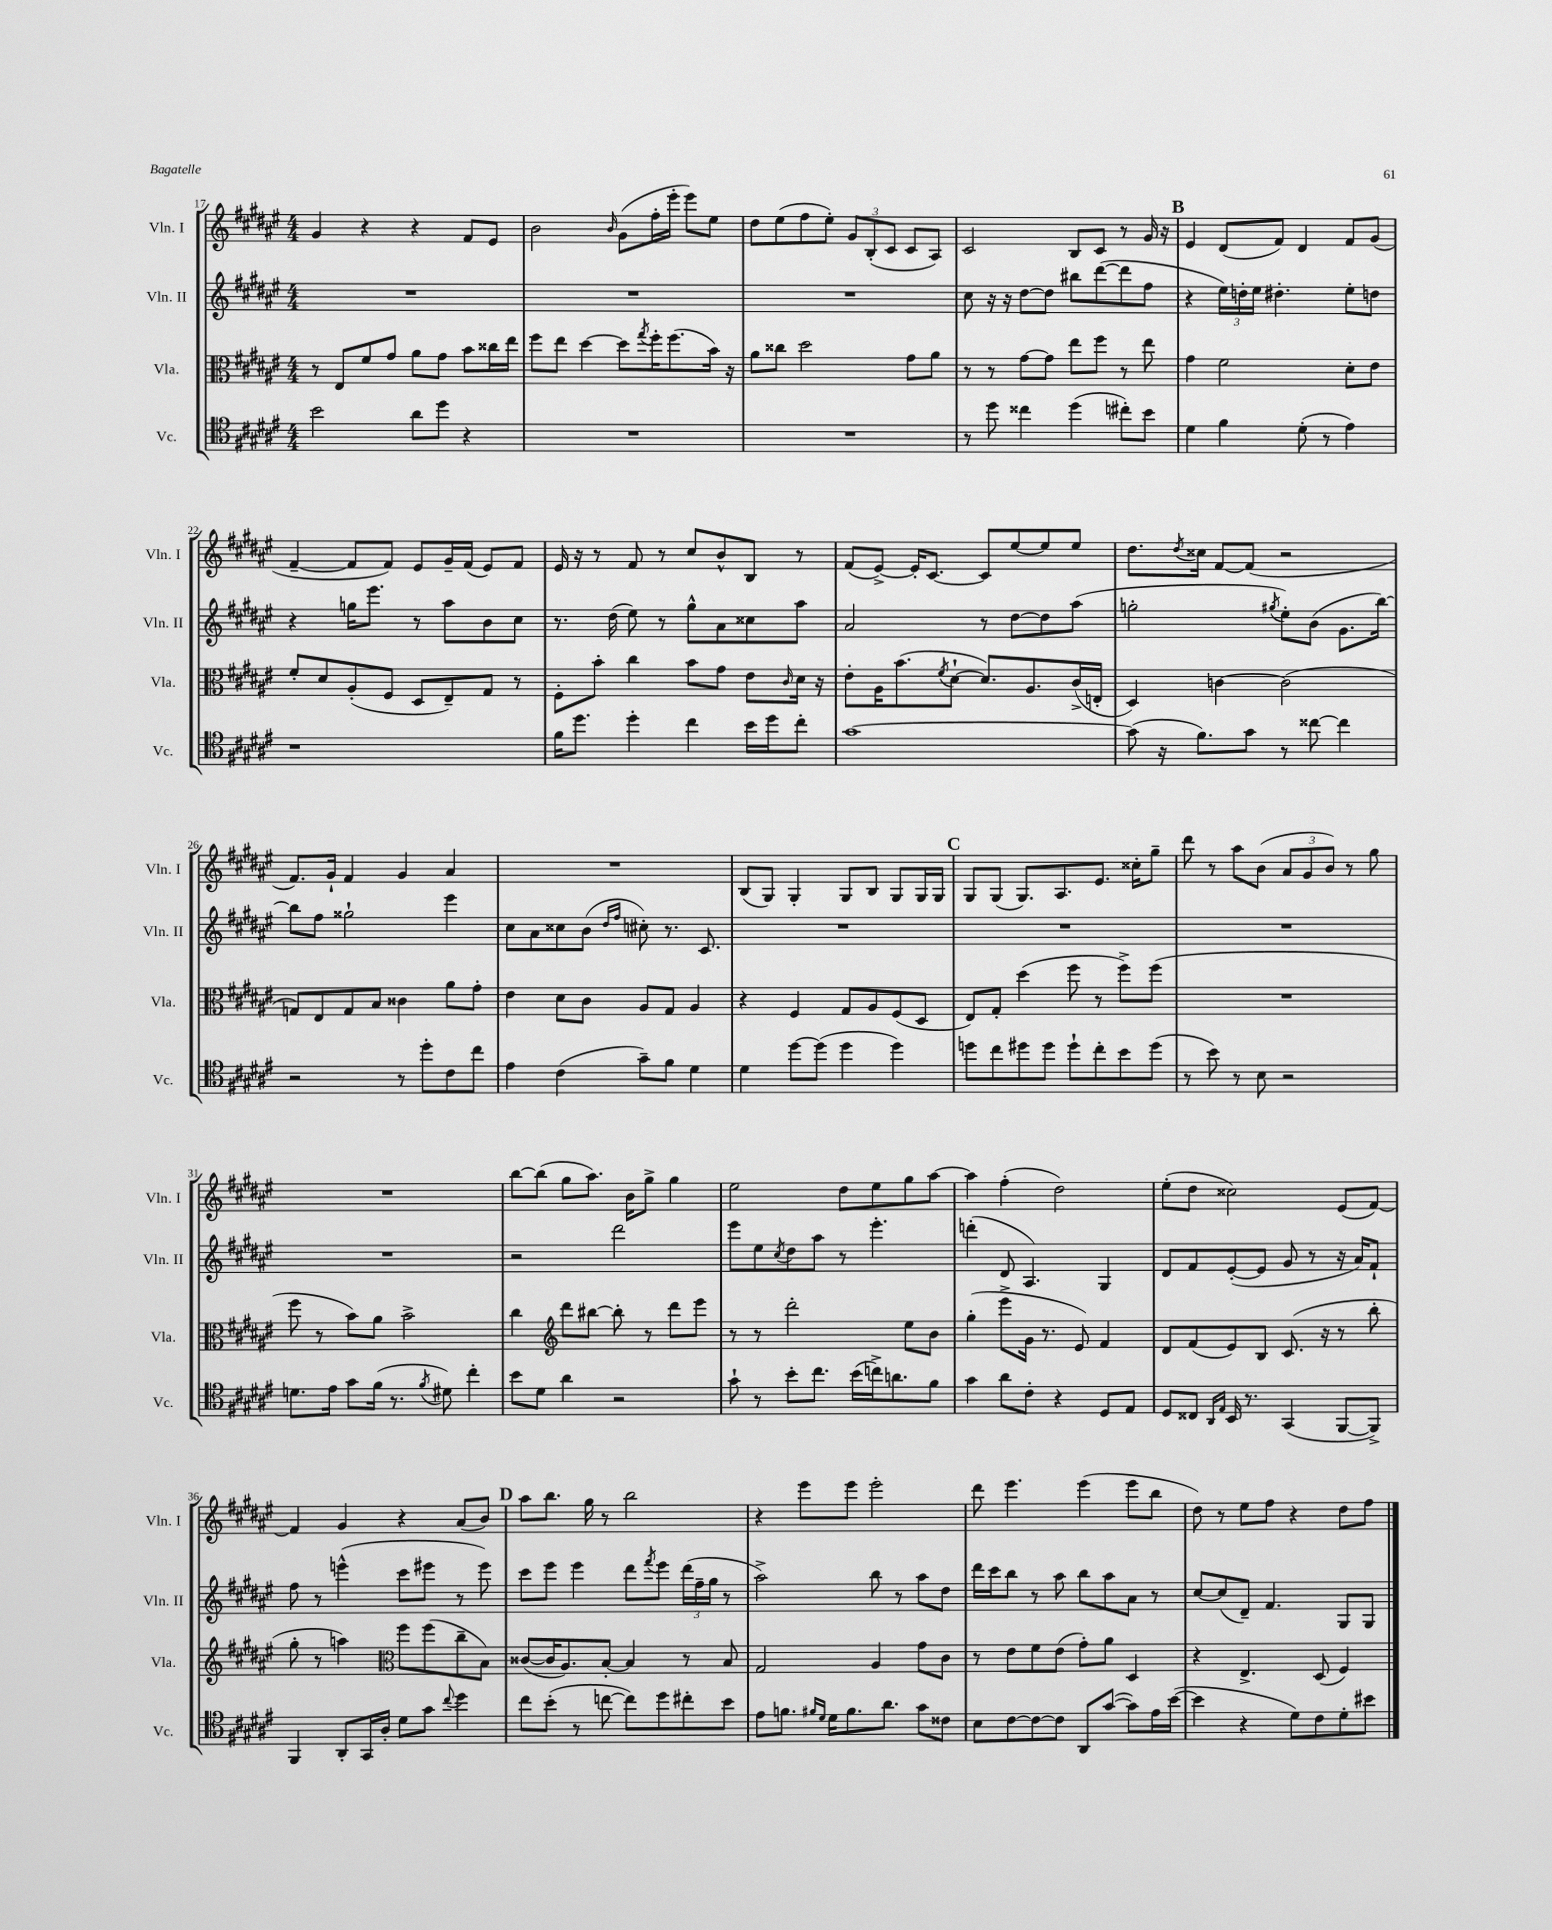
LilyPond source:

<<
\new StaffGroup <<
\new Staff = "s0" \with { instrumentName = "Vln. I" shortInstrumentName = "Vln. I" } {
    \clef treble \key fis \major \numericTimeSignature \time 4/4
    gis'4 r4 r4 fis'8 eis'8 |
    b'2 \grace { b'16 } gis'8( fis''16-. eis'''16-. eis'''8) eis''8 |
    dis''8 eis''8( fis''8 eis''8-.) \tuplet 3/2 { gis'8 b8-.( cis'8 } cis'8 ais8) |
    cis'2 b8 cis'8 r8 gis'16 r16 |
    \mark \markup { \bold "B" } eis'4 dis'8( fis'8) dis'4 fis'8 gis'8( |
    fis'4~-- fis'8 fis'8) eis'8 gis'16-- fis'16( eis'8) fis'8 |
    eis'16 r16 r8 fis'8 r8 cis''8 b'8-^ b8 r8 |
    fis'8( eis'8~->) eis'16-. cis'8.~ cis'8 eis''8~ eis''8 eis''8 |
    dis''8. \acciaccatura { dis''8 } cisis''16 fis'8~ fis'8( r2 |
    fis'8.) gis'16-! fis'4 gis'4 ais'4 |
    R1 |
    b8( gis8) gis4-. gis8 b8 gis8 gis16 gis16 |
    \mark \markup { \bold "C" } gis8 gis8( gis8.) ais8. eis'8. cisis''16-. gis''8-- |
    dis'''8 r8 ais''8 b'8( \tuplet 3/2 { ais'8 gis'8 b'8) } r8 gis''8 |
    R1 |
    b''8~ b''8( gis''8 ais''8.) b'16 gis''8-> gis''4 |
    eis''2 dis''8 eis''8 gis''8 ais''8~ |
    ais''4 fis''4-.( dis''2) |
    eis''8-.( dis''8 cisis''2) eis'8( fis'8~) |
    fis'4 gis'4 r4 ais'8( b'8) |
    \mark \markup { \bold "D" } ais''8 b''8. gis''16 r8 b''2 |
    r4 eis'''8 eis'''8 eis'''2-. |
    dis'''8 eis'''4. eis'''4( eis'''8 b''8 |
    dis''8) r8 eis''8 fis''8 r4 dis''8 fis''8 \bar "|." |
}
\new Staff = "s1" \with { instrumentName = "Vln. II" shortInstrumentName = "Vln. II" } {
    \clef treble \key fis \major \numericTimeSignature \time 4/4
    R1 |
    R1 |
    R1 |
    cis''8 r16 r16 dis''8~ dis''8 bis''8 dis'''8~( dis'''8 fis''8 |
    \mark \markup { \bold "B" } r4 \tuplet 3/2 { eis''16) d''16-. eis''16 } dis''4.-. eis''8-. d''8 |
    r4 g''16 eis'''8. r8 ais''8 b'8 cis''8 |
    r8. dis''16( eis''8) r8 gis''8-^ ais'8 cisis''8 ais''8 |
    ais'2 r8 dis''8~ dis''8 ais''8( |
    g''2-. \acciaccatura { gis''8 } eis''8-.) b'8( gis'8. b''16~) |
    b''8 fis''8 gisis''2-! eis'''4 |
    cis''8 ais'8 cisis''8 b'8( \grace { dis''16 fis''16 } cis''8-.) r8. cis'8. |
    R1 |
    \mark \markup { \bold "C" } R1 |
    R1 |
    R1 |
    r2 dis'''2 |
    eis'''8 eis''8 \acciaccatura { cis''8 } dis''8 ais''8 r8 eis'''4.-. |
    d'''4-.( dis'8 ais4.) gis4 |
    dis'8 fis'8 eis'8~-.( eis'8 gis'8 r8 r16 ais'16) fis'8-! |
    fis''8 r8 e'''4-^( cis'''8 eis'''8 r8 eis'''8) |
    \mark \markup { \bold "D" } cis'''8 eis'''8 eis'''4 dis'''8 \acciaccatura { fis'''8 } eis'''8 \tuplet 3/2 { dis'''16( fis''16-- gis''16 } r8 |
    ais''2->) b''8 r8 ais''8 dis''8 |
    dis'''16 cis'''16 b''8 r8 ais''8 b''8 ais''8 ais'8 r8 |
    cis''8~ cis''8( dis'8--) fis'4. gis8 gis8 \bar "|." |
}
\new Staff = "s2" \with { instrumentName = "Vla." shortInstrumentName = "Vla." } {
    \clef alto \key fis \major \numericTimeSignature \time 4/4
    r8 eis8 fis'8 gis'8 ais'8 gis'8 b'8 cisis''16 eis''16 |
    fis''8 eis''8 dis''4~ dis''8 \acciaccatura { gis''8 } fis''16-. fis''8.( b'16) r16 |
    ais'8 cisis''8 dis''2 gis'8 ais'8 |
    r8 r8 gis'8~ gis'8 eis''8 fis''8 r8 eis''8 |
    \mark \markup { \bold "B" } gis'4 fis'2 dis'8-. eis'8 |
    fis'8-. dis'8 ais8-.( fis8 dis8 eis8--) gis8 r8 |
    fis8-. b'8-. cis''4 b'8 gis'8 eis'8 \grace { cis'16 } dis'16 r16 |
    eis'8-. ais16 b'8.( \acciaccatura { fis'8 } dis'8~-! dis'8.) ais8. cis'16->( e16-. |
    dis4) c'4~ c'2( |
    g8) eis8 g8 b8 cisis'4 ais'8 gis'8-. |
    eis'4 dis'8 cis'8 ais8 gis8 ais4 |
    r4 fis4 gis8 ais8 fis8( dis8 |
    \mark \markup { \bold "C" } eis8) gis8-. dis''4( fis''8 r8 fis''8->) fis''8( |
    R1 |
    fis''8 r8 b'8) ais'8 b'2-> |
    cis''4 \clef treble dis'''8 bis''8~ bis''8-. r8 dis'''8 eis'''8 |
    r8 r8 dis'''2-. eis''8 b'8 |
    gis''4-.( eis'''8-> gis'16 r8. eis'8) fis'4 |
    dis'8 fis'8( eis'8) b8 cis'8.( r16 r8 b''8-. |
    gis''8-. r8 a''4) \clef alto fis''8 fis''8( cis''8-- b8) |
    \mark \markup { \bold "D" } cisis'8~( cisis'16 ais8.) b8~-. b4 r8 b8 |
    gis2 ais4 gis'8 cis'8 |
    r8 eis'8 fis'8 eis'8( gis'8-.) ais'8 dis4 |
    r4 eis4.-> dis8( fis4) \bar "|." |
}
\new Staff = "s3" \with { instrumentName = "Vc." shortInstrumentName = "Vc." } {
    \clef tenor \key fis \major \numericTimeSignature \time 4/4
    b'2 ais'8 dis''8 r4 |
    R1 |
    R1 |
    r8 dis''8 cisis''4 dis''4( cis''8-.) b'8 |
    \mark \markup { \bold "B" } dis'4 fis'4 dis'8-.( r8 eis'4) |
    r1 |
    fis'16 dis''8. dis''4-. cis''4 b'16 dis''16 cis''8-. |
    gis'1~ |
    gis'8( r16 fis'8.) gis'8 r8 cisis''8~ cisis''4 |
    r2 r8 dis''8-. cis'8 cis''8 |
    eis'4 cis'4( gis'8--) fis'8 dis'4 |
    dis'4 dis''8~ dis''8( dis''4 dis''4) |
    \mark \markup { \bold "C" } d''8 cis''8 dis''8 dis''8 dis''8-! cis''8-. b'8 dis''8( |
    r8 b'8) r8 b8 r2 |
    d'8. eis'16 gis'8 fis'16( r8. \acciaccatura { fis'8 } dis'8) cis''4-. |
    b'8 dis'8 ais'4 r2 |
    gis'8-! r8 b'8-. cis''8. b'16( c''16->) a'8. fis'8 |
    gis'4 ais'8 cis'8-. r4 dis8 eis8 |
    dis8 cisis8 \grace { ais,16 eis16 } b,16 r8. gis,4( fis,8~ fis,8->) |
    fis,4 ais,8-. gis,16 ais16-. dis'8 gis'8 \appoggiatura { cis''8 } dis''4 |
    \mark \markup { \bold "D" } cis''8 b'8-.( r8 c''8~ c''8) dis''8 cis''8-. b'8 |
    eis'8 f'8. \grace { fis'16 dis'16 } dis'16 fis'8. ais'8. gis'8 cisis'8 |
    b8 cis'8~ cis'8~ cis'8 ais,8 gis'8~( gis'8) eis'16 b'16~( |
    b'4 r4 dis'8) cis'8 dis'8-. bis'8 \bar "|." |
}
>>
>>
\layout { \context { \Score currentBarNumber = #17 } }
